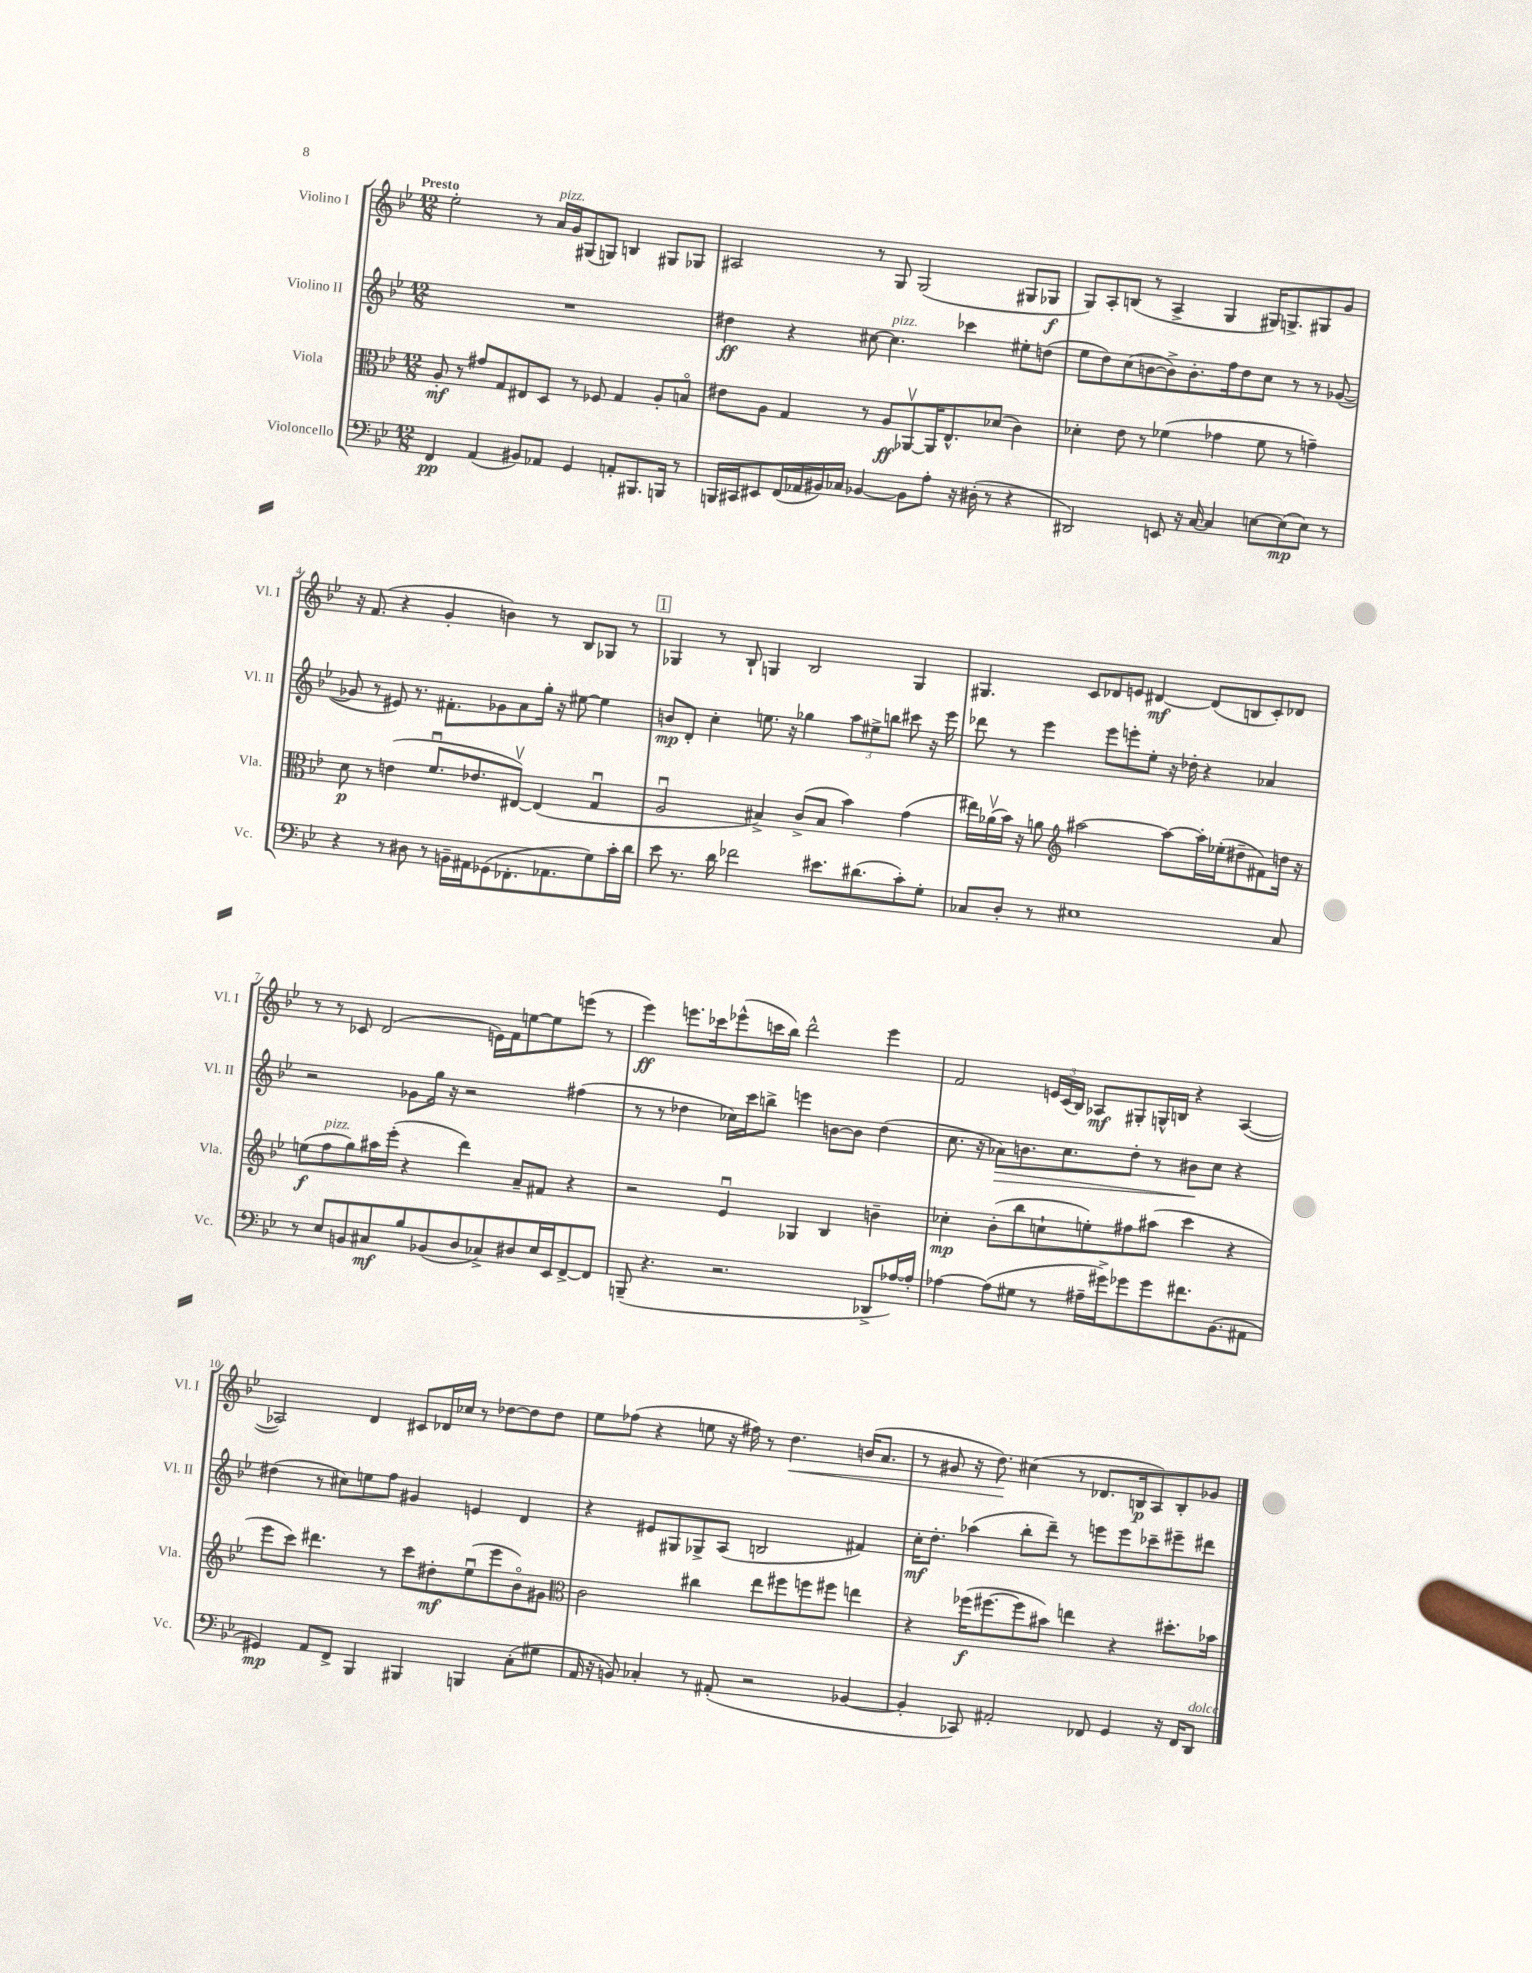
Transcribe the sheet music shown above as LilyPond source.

<<
\new StaffGroup <<
\new Staff = "s0" \with { instrumentName = "Violino I" shortInstrumentName = "Vl. I" } {
    \clef treble \key bes \major \numericTimeSignature \time 12/8 \tempo "Presto"
    \autoBeamOff ees''2-. r8 a'16[^\markup { \italic "pizz." } g'16 gis8( g8]) b4 gis8[ ges8] |
    ais2 r8 g8 g2( gis8[ ges8]\f |
    g8[) a8-. b8]( r8 a4-> g4 gis16[) g8.-> gis8 g'8] |
    r16 f'8.( r4 g'4-. b'4) r8 bes8[ ges8] r8 |
    \mark \markup { \box "1" } ges4 r8 bes8-! g4 bes2 g4 |
    gis4. c'8[ des'8 e'8] dis'4~\mf dis'8[( b8 c'8-.) des'8] |
    r8 r8 ces'8 d'2( e'16[) f'16 e''8~ e''8 e'''8]( r8 |
    ees'''4\ff) e'''8.[ ces'''16 ees'''8-^( c'''16 bes''16]) d'''2-^ ees'''4 |
    f'2 \tuplet 3/2 { e'16[ c'16( bes16]) } aes8[\mf gis8-. g16-^ b16] r4 aes4~( |
    aes2) d'4 cis'8[ des'16 ces''16] r8 des''8[~ des''8 des''8] |
    ees''8[ fes''8]( r4 e''8 r16 fis''16) r8 d''4.\< b'16[( a'8.] |
    r8 gis'8 r16 d''8.\!) cis''4( r8 des'8.[ b16\p a8) b8-. ges'8] \bar "|." |
}
\new Staff = "s1" \with { instrumentName = "Violino II" shortInstrumentName = "Vl. II" } {
    \clef treble \key bes \major \numericTimeSignature \time 12/8
    \autoBeamOff R1. |
    dis''4\ff r4 cis''8~ cis''4.^\markup { \italic "pizz." } ces'''4 eis''8[-. d''8]( |
    ees''8[ d''8) c''8( b'8~ b'8->) b'8.-. f''16 d''8 c''8] r8 r8 ges'8~( |
    ges'8 r8 eis'8) r8. fis'8.[-. ges'8 a'8 g''16]-. r16 eis''8~ eis''4 |
    \mark \markup { \box "1" } b'8[\mp d'8]-. c''4-. e''8. r16 ges''4 \tuplet 3/2 { a''8[ eis''8-> b''8] } cis'''8 r16 ees'''16 |
    des'''8 r8 ees'''4 ees'''8[ e'''8-. ees''8]-. r16 des''16-. r4 aes'4 |
    r2 ges'8[ g''16] r16 r2 fis''4( |
    r8 r8 des''4 ces''16[) c'''16 b''8]-> e'''4 b'8[~ b'8] des''4( |
    c''8. r16 aes'8[\>) b'8. c''8. d''8]-. r8 bis'8[\! c''8] r4 |
    dis''4( r8 cis''8[) e''8 f''8] gis'4 e'4 d'4 |
    r4 eis'8[ gis8 ges8-> a8]( b2 fis'4) |
    c''16[-.\mf d''8.]-. aes''4( bes''8[-. d'''8]--) r8 e'''8[ e'''8 ces'''8-- eis'''8-- dis'''8] \bar "|." |
}
\new Staff = "s2" \with { instrumentName = "Viola" shortInstrumentName = "Vla." } {
    \clef alto \key bes \major \numericTimeSignature \time 12/8
    \autoBeamOff a8-.\mf r8 gis'8[ g8 eis8 d8] r8 fes8 g4 a8[-. b8]\flageolet |
    eis'8[ a8] g4 r8 a8[\ff aes,8~\upbow aes,16 ees8.-^ des'8]( c'4) |
    des'4-. ees'8 r8 fes'4( ges'4 fes'8 r8 g'4--) |
    d'8\p r8 e'4( f'8.[\downbow ees'8. eis8]~\upbow) eis4( g4\downbow |
    \mark \markup { \box "1" } a2\downbow bis4->) c'8[->( bis8] bes'4) g'4( |
    eis''16[) aes'16\upbow( bes'16]) r16 a'8 \clef treble ais''2~ ais''8[~ ais''16-. ees''16-.( dis''8-- fis'8) d''16] r16 |
    e''8[\f( f''8^\markup { \italic "pizz." } g''8) ais''16 ees'''16]-.( r4 d'''4) a'8[-- fis'8] r4 |
    r2 ees'4\downbow ges4 bes4 b'4-- |
    ces''4-.\mp bes'8[-.( bes''8 c''8-! e''8-.) fis''8 ais''8]( c'''4 r4 |
    ees'''8[ c'''8]) dis'''4. r8 c'''8[ dis''8-.\mf ees''8\downbow( ees'''8 bes'8\flageolet) gis'8] |
    \clef alto c'2 cis''4 ees''8[ fis''8 f''8 fis''8] e''4 |
    r4 fes''16[\f( fis''8.~ fis''8 bis'8]) e''4 r4 dis''8.[-. bes'16] \bar "|." |
}
\new Staff = "s3" \with { instrumentName = "Violoncello" shortInstrumentName = "Vc." } {
    \clef bass \key bes \major \numericTimeSignature \time 12/8
    \autoBeamOff f,4\pp a,4( bis,8[) aes,8] g,4 a,8[-. bis,,8. b,,16] r8 |
    b,,16[ cis,16 eis,8 f,16( aes,16 bis,16) ces16] bes,4~ bes,8[ a8]-. r16 dis16-.( r8 r4 |
    dis,2) e,8 r16 c16~ c4 e8[~ e8\mp( e8]) r8 |
    r4 r8 dis8 r8 b,16[-- ais,16 ges,8( fes,8.-. aes,8. g8) c'16-. d'16] |
    \mark \markup { \box "1" } ees'8 r8. d'16 fes'2 eis'8.[ dis'8.( c'8-.) g8]-. |
    ces8[ d8]-. r8 eis1 ces8 |
    r8 ees8[ b,8 cis8\mf bes8 bes,8( d8 ces8->) dis8 ees16 ees,16 f,8~-> f,8] |
    b,,8--( r4. r2. des,8[-> aes16~) aes16]-. |
    aes4~ aes8[( gis8] r8 ais16[-- gis'16->) ges'8 ges'8 fis'8. bes,8.( ais,8] |
    gis,4\mp) a,8[ f,8]-> bes,,4 bis,,4 b,,4 c8[-.( gis8] |
    a,16 r16 b,8) ces4-. r8 ais,8-.( r2 bes,4~ |
    bes,4-. ces,8) ais,2-. fes,8 g,4 r16 fes,16[ d,8]^\markup { \italic "dolce" } \bar "|." |
}
>>
>>
